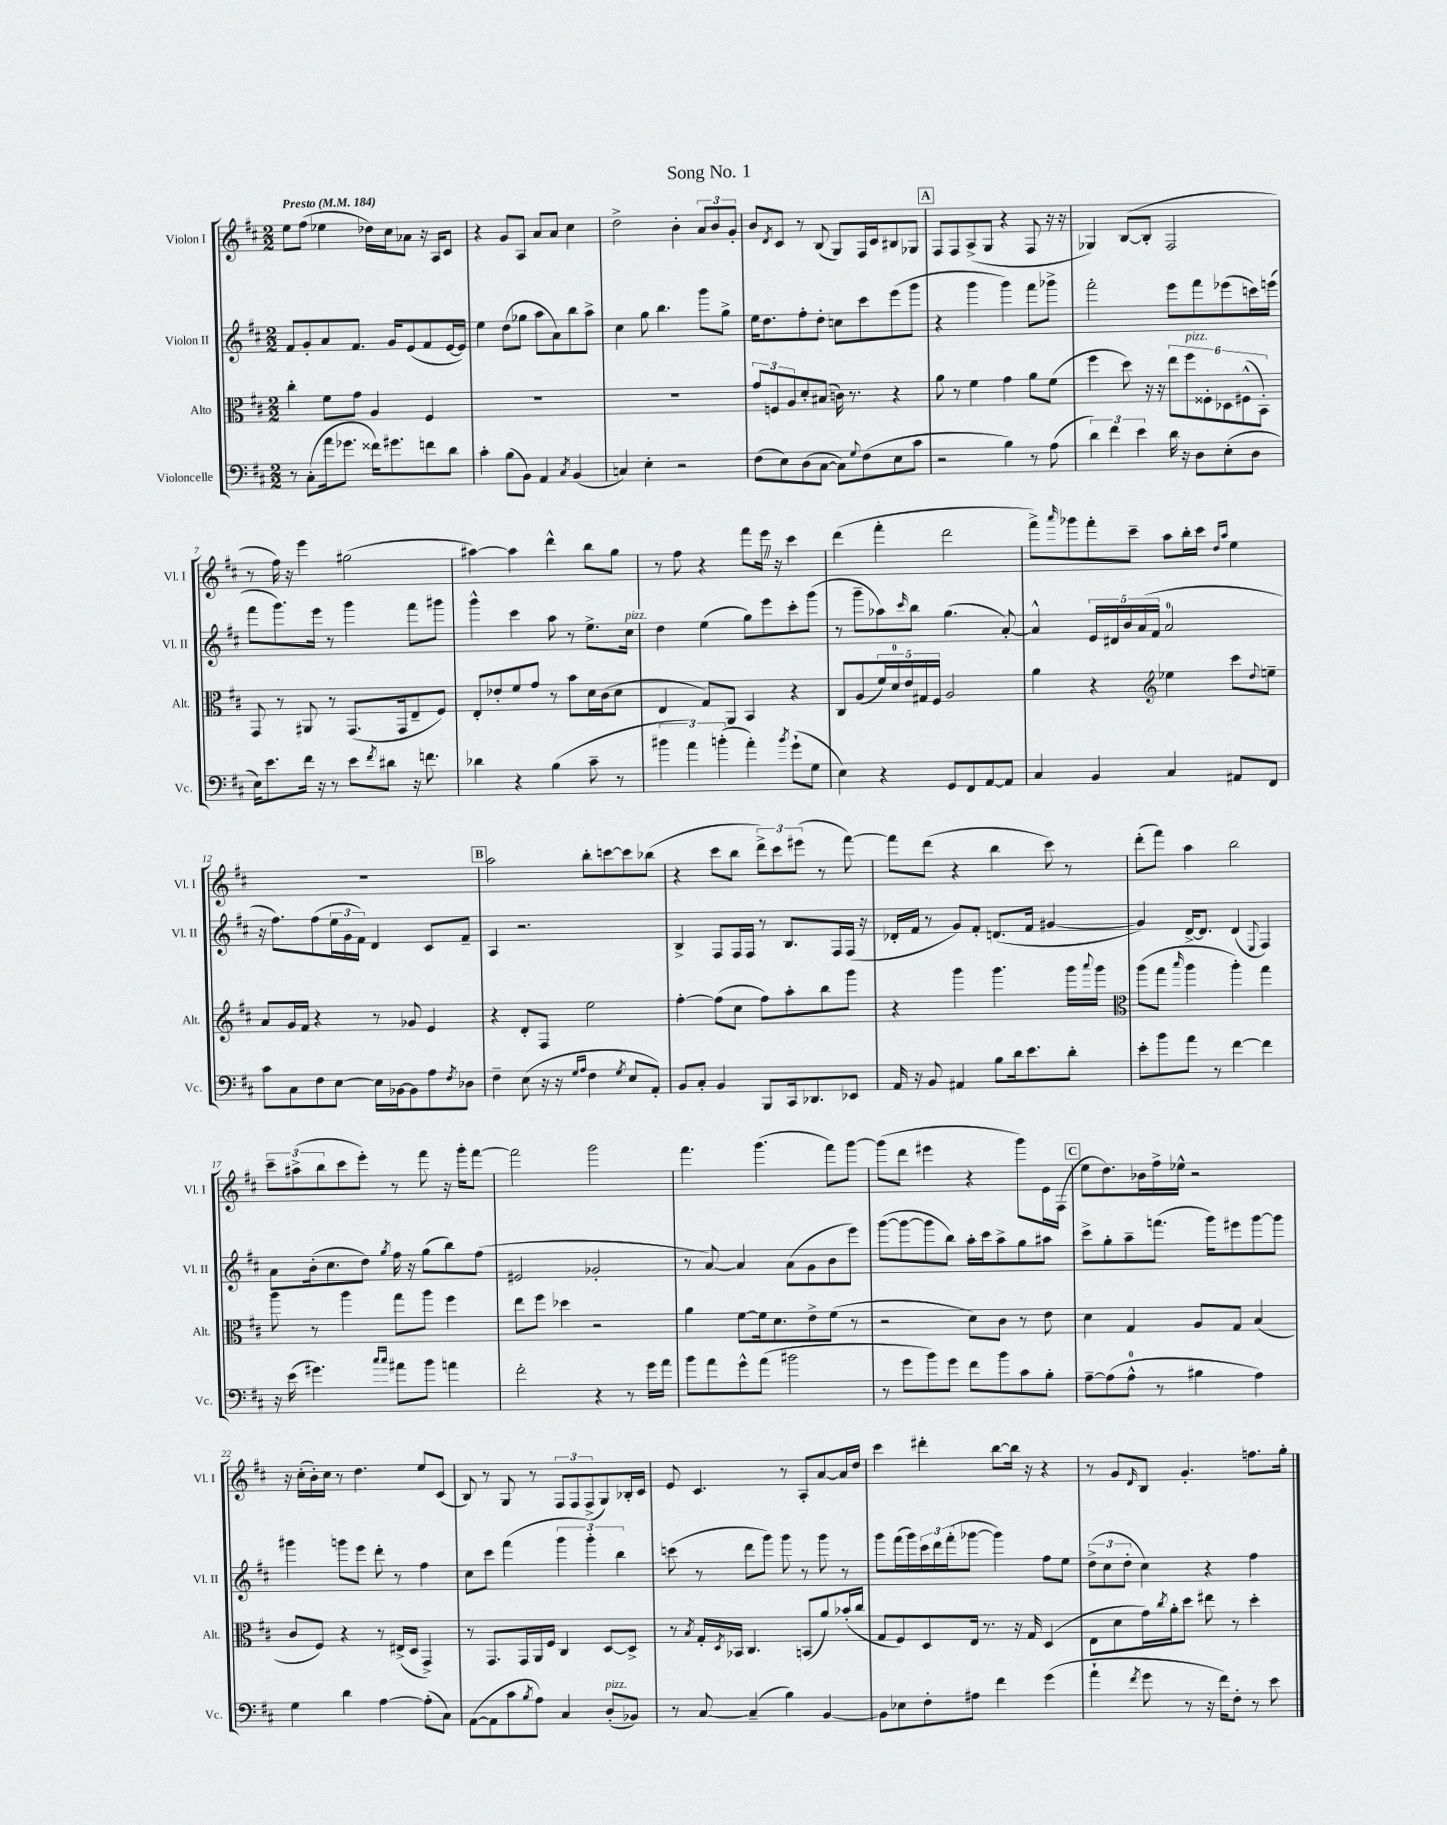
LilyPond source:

\header { title = "Song No. 1" }
<<
\new StaffGroup <<
\new Staff = "s0" \with { instrumentName = "Violon I" shortInstrumentName = "Vl. I" } {
    \clef treble \key d \major \numericTimeSignature \time 2/2 \tempo "Presto" 4 = 184
    e''8 fis''8( ees''4 des''16) cis''16 aes'8 r16 a16 cis'8 |
    r4 g'8 a8 a'8 a'8 cis''4 |
    d''2-> b'4-. \tuplet 3/2 { a'8 b'8 g'8-. } |
    b'8 \acciaccatura { d'8 } cis'8 r8 b8( g8) fis16 cis'16 bis8 ges8 |
    \mark \markup { \box "A" } fis8 fis8 a8->( g8 r4 fis8 r16 r16 |
    ges4) b8~( b8-. fis2 |
    r8 fis''16) r16 e'''4 gis''2( |
    ais''4~) ais''4 d'''4-^ b''8 g''8 |
    r8 fis''8 r4 fis'''8 e'''16 \once \override BreathingSign.text = \markup { \musicglyph "scripts.caesura.straight" } \breathe r16 cis'''4 |
    d'''4( fis'''4-. d'''2 |
    fis'''8->) \grace { a'''16 } ges'''8 fis'''8-. cis'''8-- a''8 b''16-. cis'''16 \grace { d''16 a''16 } e''4 |
    R1 |
    \mark \markup { \box "B" } a''2 b''8-. c'''8~ c'''8 bes''8( |
    r4 cis'''8 b''8 \tuplet 3/2 { d'''8->) cis'''8 eis'''8( } r8 fis'''8~) |
    fis'''8 d'''8( r4 b''4 cis'''8) r8 |
    d'''8-.( fis'''8) a''4 b''2 |
    \tuplet 3/2 { cis'''8-- ais''8->( b''8 } cis'''8 e'''8-.) r8 fis'''8 r16 g'''16-. fis'''8~ |
    fis'''2 g'''2 |
    fis'''4. g'''4.( fis'''8) g'''8~ |
    g'''8( d'''8 eis'''4 r4 g'''8) e'16 fis16( |
    \mark \markup { \box "C" } e''8 d''8.) bes'16 fis''16-> ees''16-^ r2 |
    r16 cis''16-.( b'16-.) cis''16 r8 d''4. e''8 cis'8( |
    b8) r8 g8 r8 \tuplet 3/2 { fis8 fis8 fis8->( } g8) bes16-. cis'16 |
    e'8 cis'4. r8 a8-. a'8~ a'16 d''16 |
    cis'''4 dis'''4-. b''8~ b''16 r16 r4 |
    r8 g'8 \grace { d'16 } b8 g'4.-. f''8. g''16-. \bar "|." |
}
\new Staff = "s1" \with { instrumentName = "Violon II" shortInstrumentName = "Vl. II" } {
    \clef treble \key d \major \numericTimeSignature \time 2/2
    fis'8 g'8-. a'8 fis'8. g'16 e'8( fis'8 e'16~ e'16) |
    e''4 d''8( ges''8 a''8 a'8) b''8 a''8-> |
    cis''4 g''8 b''4. g'''8 g''8-> |
    e''16 d''8. fis''8-. d''8-. c''8 cis'''8 e'''8( g'''8 |
    \mark \markup { \box "A" } r4 g'''4 g'''4) fis'''8 ges'''8-> |
    fis'''2-. e'''8 fis'''8 ees'''8( c'''16) e'''16( |
    fis'''8 g'''8.) e'''16 r8 g'''4 fis'''8 gis'''8 |
    g'''4-^ cis'''4 a''8 r8 e''8.-> cis''16^\markup { \italic "pizz." } |
    d''4 e''4( g''8) e'''8 cis'''8-. g'''8( |
    r8 g'''8-- aes''8) \grace { cis'''16 } b''8 g''4.( a'8~-.) |
    a'4-^ \tuplet 5/4 { e'16 dis'16 b'16 a'16( fis'16 } a'2-0 |
    r16 fis''8.) fis''8( \tuplet 3/2 { e''16 g'16 fis'16) } d'4 cis'8 fis'8-- |
    \mark \markup { \box "B" } a4 r2. |
    b4-> fis8 fis16 fis16 r8 b8. fis16 fis16( r16 |
    des'16-. fis'16 r8 g'8) fis'8-. d'8.( fis'16 gis'4~ |
    gis'4) d'16~-> d'8. d'4( \appoggiatura { e8 } fis4) |
    a'8 b'16-.( cis''8. d''8) \acciaccatura { g''8 } fis''16 r16 g''8( b''8) fis''8( |
    eis'2 ges'2-. |
    r8 a'8~) a'4 a'8( g'8 b'8 e'''8) |
    g'''8~( g'''8~ g'''8 b''8) a''16-. cis'''16 a''8-> g''8 ais''8 |
    \mark \markup { \box "C" } cis'''8-> g''8-. a''8-- f'''8.( g'''16) eis'''8 g'''8~ g'''8 |
    gis'''4 g'''8 e'''8 d'''8-. r8 fis''4 |
    cis''8 cis'''8 fis'''4( \tuplet 3/2 { g'''4 g'''4-.) b''4 } |
    c'''8( r8 d'''8 g'''8) g'''8 r8 g'''8 r8 |
    g'''8 fis'''16( g'''16) \tuplet 3/2 { cis'''16 d'''16 fis'''16-.( } ges'''8~ ges'''4) fis''8 e''8 |
    \tuplet 3/2 { d''8->( cis''8 d''8-. } cis''4) r4 fis''4 \bar "|." |
}
\new Staff = "s2" \with { instrumentName = "Alto" shortInstrumentName = "Alt." } {
    \clef alto \key d \major \numericTimeSignature \time 2/2
    cis''4-. fis'8 g'8 a4 fis4 |
    R1 |
    R1 |
    \tuplet 3/2 { g'8 f8 a8 } d'8-. bis8( c'16) r8. r4 |
    \mark \markup { \box "A" } a'8 r8 fis'4 g'4 a'8 fis'8( |
    fis''4 d''8) r16 r16 \tuplet 6/4 { e''8 fis''8^\markup { \italic "pizz." } fisis8-. des8 fis8-^( b,8-.) } |
    g,8 r8 ais,8 r8 g,8.( g,16 e8-- fis8) |
    e8-. ees'8-. fis'8 g'8 r8 b'8 d'16 cis'16( d'8 |
    e4 g8) a,8 b,4 r4 |
    cis8 a8( \tuplet 5/4 { fis'16) d'16-0 e'16 gis16 fis16 } a2 |
    a'4 r4 \clef treble ees''4 cis'''8 \appoggiatura { d''8 } e''8-- |
    a'8 g'16 fis'16 r4 r8 ges'8 e'4 |
    \mark \markup { \box "B" } r4 d'8-. fis8 e''2 |
    fis''4~-. fis''8( cis''8 fis''8) a''8-. b''8 g'''8 |
    r4 g'''4 g'''4. g'''16 \appoggiatura { a'''8 } g'''16 |
    \clef alto a''8( g''8 \grace { b''16 } a''4 a''4-.) g''4 |
    a''8 r8 a''4 g''8 a''8 fis''4 |
    e''8 fis''8 des''4 r2 |
    a'4 fis'8~ fis'16 d'8. e'8-> fis'8( r8 |
    r2 d'8) cis'8 r8 e'8 |
    \mark \markup { \box "C" } d'4 g4 a8 g8 b4( |
    cis'8 fis8) r4 r8 eis16->( d16 g,4->) |
    r8 g,8. g,16 a,16 fis16 cis4 d8~ d8-> |
    r8 \acciaccatura { b8 } g16-. \acciaccatura { d8 } bes,16 cis4. b,8( a'8) bes'16-.( cis''16 |
    g8 fis8) d8 e16 r8. r16 g16 d4( |
    e8 d'8 g'16) \acciaccatura { cis''8 } a'16-. d''8 eis''8 r8 d''4-. \bar "|." |
}
\new Staff = "s3" \with { instrumentName = "Violoncelle" shortInstrumentName = "Vc." } {
    \clef bass \key d \major \numericTimeSignature \time 2/2
    r8 cis8-.( a'16 ges'8. fisis'16) gis'8. f'8 d'8 |
    cis'4-. b8( b,8) a,4 \acciaccatura { cis8 } b,4( |
    c4) e4-. r2 |
    fis8( e8) d8( cis8~ cis8) \appoggiatura { g8 } fis8( e8 cis'8 |
    \mark \markup { \box "A" } r2 b4) r8 a8( |
    \tuplet 3/2 { d'4) fis'4 e'4 } d'16 r16 d8 e8-.( d8 |
    e16) e'8. fis'16 r16 r8 e'8 \acciaccatura { fis'8 } dis'8 r16 f'8. |
    des'4 r4 b4( cis'8-- r8 |
    \tuplet 3/2 { bis'4 a'4) b'4-.( } a'4-.) \acciaccatura { b'8 } g'8-!( g8 |
    e4) r4 g,8 fis,8 a,8~ a,8 |
    cis4 b,4 cis4 ais,8 fis,8 |
    cis'8 cis8 fis8 e8~ e16 bes,16~ bes,8 a8 \acciaccatura { fis8 } des8 |
    \mark \markup { \box "B" } fis4-- e8( r16 r16 \grace { g16 a16 } fis4 \acciaccatura { g8 } e8 a,8-.) |
    b,8 cis8-. b,4 b,,8 cis,16 des,8. ees,8 |
    a,16 r16 b,8 ais,4 b8 d'16 e'8. d'8-. |
    e'8-. b'8 a'8 r8 fis'4~ fis'4 |
    r16 e'16( gis'4.) \grace { cis''16 cis''16 } ais'8 b'8 a'4 |
    fis'2-. r4 r8 g'16 a'16 |
    b'8 a'8 g'8-^ a'8( bis'2 |
    r8 g'8 b'8) g'8 fis'8 b'8 cis'8 b8-. |
    \mark \markup { \box "C" } a8~-- a8( a8-0-^ r8 bis4 a4) |
    g4 d'4 a4~ a8-.( cis8) |
    a,8~( a,8 cis'8 \acciaccatura { b8 } a8) cis4 d8-.^\markup { \italic "pizz." }( bes,8) |
    r8 cis8~ cis4--( b4) b,4~ |
    b,8 ees8 fis8-. ais8 fis'4 g'4( |
    a'4-! \acciaccatura { fis'8 } g'8 r8 r16 fis'16) fis8-. r8 e'8 \bar "|." |
}
>>
>>
